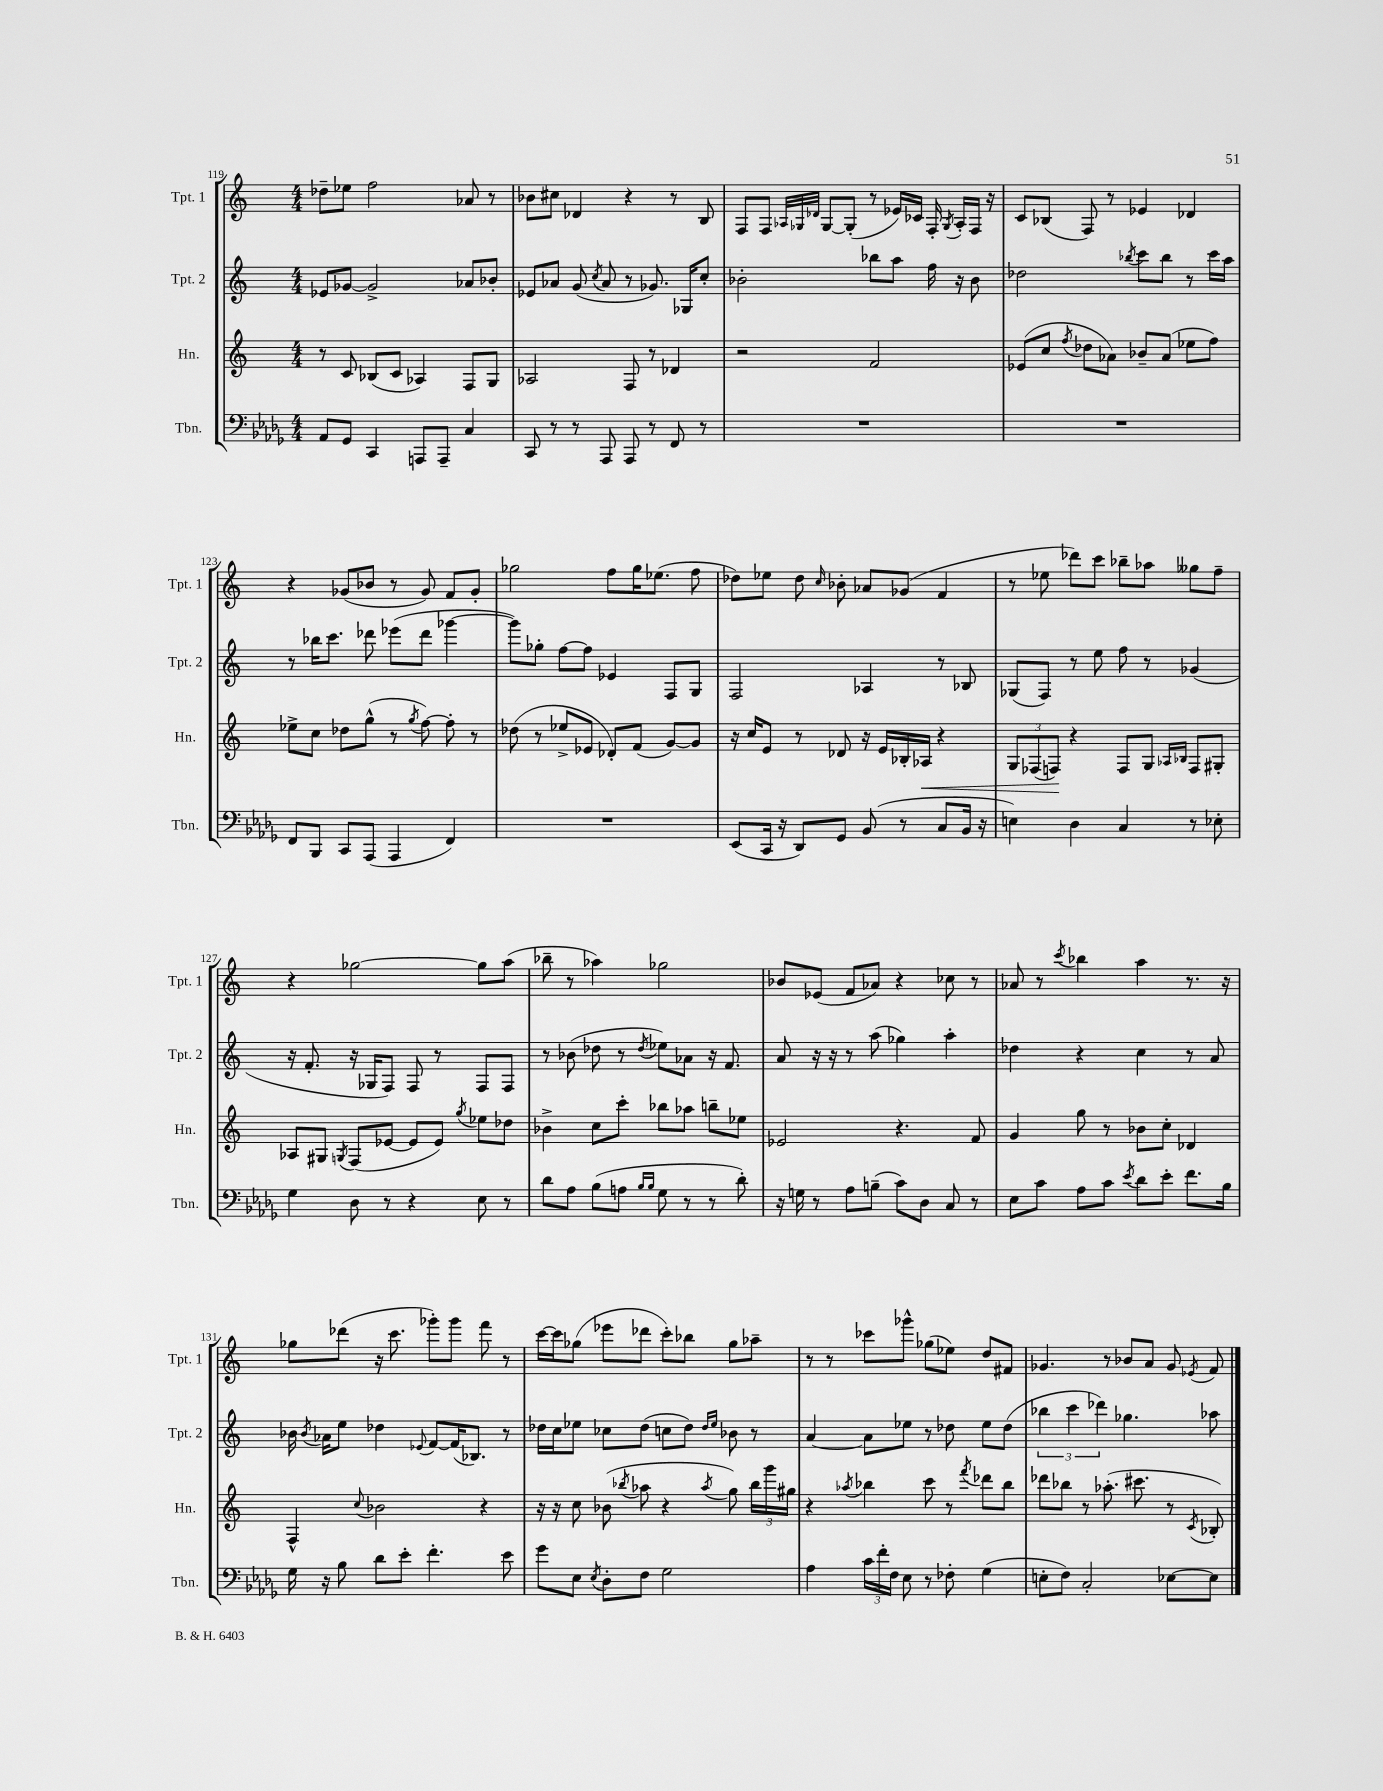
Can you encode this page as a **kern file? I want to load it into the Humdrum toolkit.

**kern	**kern	**dynam	**kern	**kern
*part4	*part3	*part3	*part2	*part1
*staff4	*staff3	*staff3	*staff2	*staff1
*I"Tbn.	*I"Hn.	*	*I"Tpt. 2	*I"Tpt. 1
*I'Tbn.	*I'Hn.	*	*I'Tpt. 2	*I'Tpt. 1
*clefF4	*clefG2	*	*clefG2	*clefG2
*k[b-e-a-d-g-]	*k[]	*	*k[]	*k[]
*M4/4	*M4/4	*	*M4/4	*M4/4
=119	=119	=119	=119	=119
8AA-/L	8r	.	8e-X/L	8dd-X~\L
8GG-/J	8c/	.	[8g-X/J	8ee-X\J
4CC/	(8B-X/L	.	2g-^/]	2ff\
.	8c/J	.	.	.
8AAAn/L	4A-X/)	.	.	.
8AAA~/J	.	.	.	.
4C/	8F/L	.	8a-X/L	8a-X/
.	8G/J	.	8b-X'/J	8r
=120	=120	=120	=120	=120
8CC/	2A-X/	.	8e-X/L	8b-X\L
8r	.	.	8a-X/J	8cc#X\J
8r	.	.	(8g/	4d-X/
.	.	.	8qcc/	.
8AAA-/	.	.	8a-/	.
8AAA-/	8F/	.	8r	4r
8r	8r	.	8.g-X/)	.
8FF/	4d-X/	.	.	8r
.	.	.	16G-X/KL	.
8r	.	.	8cc'/J	8B/
=121	=121	=121	=121	=121
1r	2r	.	2b-X'\	8F/L
.	.	.	.	8F/J
.	.	.	.	32qqA-X/LLL
.	.	.	.	32qqG-X/
.	.	.	.	32qqd-X/JJJ
.	.	.	.	[8G-/L
.	.	.	.	(8G-'/J]
.	2f/	.	8bb-X\L	8r
.	.	.	8aa\J	16e-X/LL)
.	.	.	.	16c-X/JJ
.	.	.	16ff\	16F'/
.	.	.	.	8qG-/
.	.	.	16r	16A-'/LL
.	.	.	8b-\	16F/JJ
.	.	.	.	16r
=122	=122	=122	=122	=122
1r	(8e-X/L	.	2dd-X\	8c/L
.	8cc/J	.	.	(8B-X/J
.	8qff/	.	.	.
.	8dd-X\L	.	.	8F/)
.	8a-X\J)	.	.	8r
.	.	.	8qbb-X/	.
.	8b-X~/L	.	8ccc\L	4e-X/
.	(8a-/J	.	8bb-\J	.
.	8ee-X\L	.	8r	4d-X/
.	8ff\J)	.	16ccc\LL	.
.	.	.	16aa\JJ	.
!!LO:LB:g=z
=123	=123	=123	=123	=123
8FF/L	8ee-X^\L	.	8r	4r
8BBB-/J	8cc\J	.	16bb-X\KL	.
.	.	.	8.ccc\J	.
8CC/L	8dd-X\L	.	.	(8g-X/L
(8AAA-/J	(8gg^^\J	.	8ddd-X\	8b-X/J
4AAA-/	8r	.	(8eee-X\L	8r
.	8qgg/	.	.	.
.	[8ff\)	.	8ddd-\J	8g-/)
4FF/)	8ff'\]	.	[4ggg-X\	8f/L
.	8r	.	.	8g-'/J
=124	=124	=124	=124	=124
1r	(8dd-X\	.	8ggg-\L])	2gg-X\
.	8r	.	8gg-X'\J	.
.	8ee-X^/L	.	[8ff\L	.
.	8e-X/J	.	8ff\J]	.
.	8d-X'/L)	.	4e-X/	8ff\L
.	(8f/J	.	.	16gg-\K
.	.	.	.	(8.ee-X\J
.	[8g/L)	.	8F/L	.
.	8g/J]	.	8G/J	8ff\
=125	=125	=125	=125	=125
(8EE-/L	16r	.	2F/	8dd-X\L)
.	16cc/KL	.	.	.
16CC/Jk	8e/J	.	.	8ee-X\J
16r	.	.	.	.
8DD-/L)	8r	.	.	8dd-\
.	.	.	.	16qqcc/
8GG-/J	8d-X/	.	.	8b-X'\
(8BB-/	16r	.	4A-X/	8a-X/L
.	16e/LL	.	.	.
8r	16B-X'/	.	.	(8g-X/J
!	!	!LO:HP:b	!	!
.	16A-X/JJ	<	.	.
8C/L	4r	.	8r	4f/
16BB-/Jk	.	.	8B-X/	.
16r	.	.	.	.
=126	=126	=126	=126	=126
4En\)	12G/L	.	(8G-X/L	8r
.	(12F-X/	.	.	.
.	.	.	8F/J)	8ee-X\
.	12Fn/J)	.	.	.
4D-\	4r	[	8r	8ddd-X\L)
.	.	.	8ee\	8ccc\J
4C/	8F/L	.	8ff\	8bb-X~\L
.	8G/J	.	8r	8aa-X\J
.	16qqA-X/LL	.	.	.
.	16qqB-X/JJ	.	.	.
8r	8F/L	.	(4g-X/	8gg--X\L
8E-X'\	8G#X'/J	.	.	8ff~\J
!!LO:LB:g=z
=127	=127	=127	=127	=127
4G-\	8A-X/L	.	16r	4r
.	.	.	8.f'/	.
.	8G#X/J	.	.	.
.	8qGn/	.	.	.
8D-\	(8F/L	.	16r	[2gg-X\
.	.	.	16G-X/KL	.
8r	[8e-X/J	.	8F/J)	.
4r	8e-/L]	.	8F/	.
.	8e-/J)	.	8r	.
.	8qgg/	.	.	.
8E-\	8ee-X\L	.	8F/L	8gg-\L]
8r	8dd-X\J	.	8F/J	(8aa\J
=128	=128	=128	=128	=128
8d-\L	4b-X^\	.	8r	8bb-X~\
8A-\J	.	.	(8b-X\	8r
(8B-\L	8cc\L	.	8dd-X\	4aa-X\)
8An\J	8ccc'\J	.	8r	.
16qqB-/LL	.	.	.	.
16qqB-/JJ	.	.	8qdd-/	.
8G-\	8bb-X\L	.	8ee-X\L)	2gg-X\
8r	8aa-X\J	.	8a-X\J	.
8r	8bbn~\L	.	16r	.
.	.	.	8.f/	.
8d-'\)	8ee-X\J	.	.	.
=129	=129	=129	=129	=129
16r	2e-X/	.	8a/	8b-X/L
16Gn\	.	.	.	.
8r	.	.	16r	(8e-X/J
.	.	.	16r	.
8A-\L	.	.	8r	8f/L
(8Bn~\J	.	.	(8aa\	8a-X/J)
8c\L)	4.r	.	4gg-X\)	4r
8D-\J	.	.	.	.
8C/	.	.	4aa'\	8cc-X\
8r	8f/	.	.	8r
=130	=130	=130	=130	=130
8E-\L	4g/	.	4dd-X\	8a-X/
8c\J	.	.	.	8r
.	.	.	.	8qccc/
8A-\L	8gg\	.	4r	4bb-X\
8c\J	8r	.	.	.
8qe-/	.	.	.	.
8d-\L	8b-X\L	.	4cc\	4aa\
8e-'\J	8cc'\J	.	.	.
8.f\L	4d-X/	.	8r	8.r
.	.	.	8a/	.
16B-\Jk	.	.	.	16r
!!LO:LB:g=z
=131	=131	=131	=131	=131
16G-\	4F^^/	.	16b-X\	8gg-X\L
.	.	.	8qb-/	.
16r	.	.	16a-X\KL	.
8B-\	.	.	8ee\J	(8ddd-X\J
.	8qqcc/	.	.	.
8d-\L	2b-X\	.	4dd-X\	16r
.	.	.	.	8.ccc\
8e-'\J	.	.	.	.
.	.	.	8qqe-X/	.
4.f'\	.	.	[8f/L	8ggg-X'\L)
.	.	.	(16f/K]	8ggg-\J
.	.	.	8.B-X/J)	.
.	4r	.	.	8fff\
8e-\	.	.	8r	8r
=132	=132	=132	=132	=132
8g-\L	16r	.	16dd-X\LL	[16ccc\LL
.	16r	.	16cc\J	16ccc\J]
8E-\J	8cc\	.	8ee-X\J	(8gg-X\J
8qE-/	.	.	.	.
8D-'\L	(8b-X\	.	8cc-X\L	8eee-X\L
.	8qbb-X/	.	.	.
8F\J	8aa-X\	.	(8dd-\J	8ddd-X\J
2G-\	4r	.	8ccn\L	8ccc'\L)
.	.	.	8dd-\J)	8bb-X\J
.	.	.	16qqdd-/LL	.
.	8qaa-/	.	16qqee-/JJ	.
.	8gg\)	.	8b-X\	8gg-\L
.	24bb-\LL	.	8r	8aa-X~\J
.	24ggg\	.	.	.
.	24gg#X\JJ	.	.	.
=133	=133	=133	=133	=133
4A-\	4r	.	[4a/	8r
.	.	.	.	8r
.	8qaa-X/	.	.	.
24c\LL	4bb-X\	.	8a\L]	8ccc-X\L
24f'\	.	.	.	.
24F\JJ	.	.	.	.
8E-\	.	.	8ee-X\J	8ggg-X^^\J
8r	8ccc\	.	8r	(8gg-X\L
8F-X'\	8r	.	8dd-X\	8ee-X\J)
.	8qfff/	.	.	.
(4G-\	8ddd-X\L	.	8ee-\L	8dd/L
.	8bb-\J	.	(8dd-\J	8f#X/J
=134	=134	=134	=134	=134
8En'\L	8ddd-X\L	.	6bb-X\	4.g-X/
8F\J)	8bb-X\J	.	.	.
.	.	.	6ccc\	.
2C'/	8r	.	.	.
.	.	.	6ddd-X\)	.
.	(8.aa-X'\	.	.	8r
.	.	.	4.gg-X\	8b-X/L
.	8.ccc#X\	.	.	.
.	.	.	.	8a/J
[8E-X\L	8r	.	.	8g-/
.	8qc/	.	.	8qe-X/
8E-\J]	8B-X'/)	.	8aa-X\	8f/
==	==	==	==	==
*-	*-	*-	*-	*-
